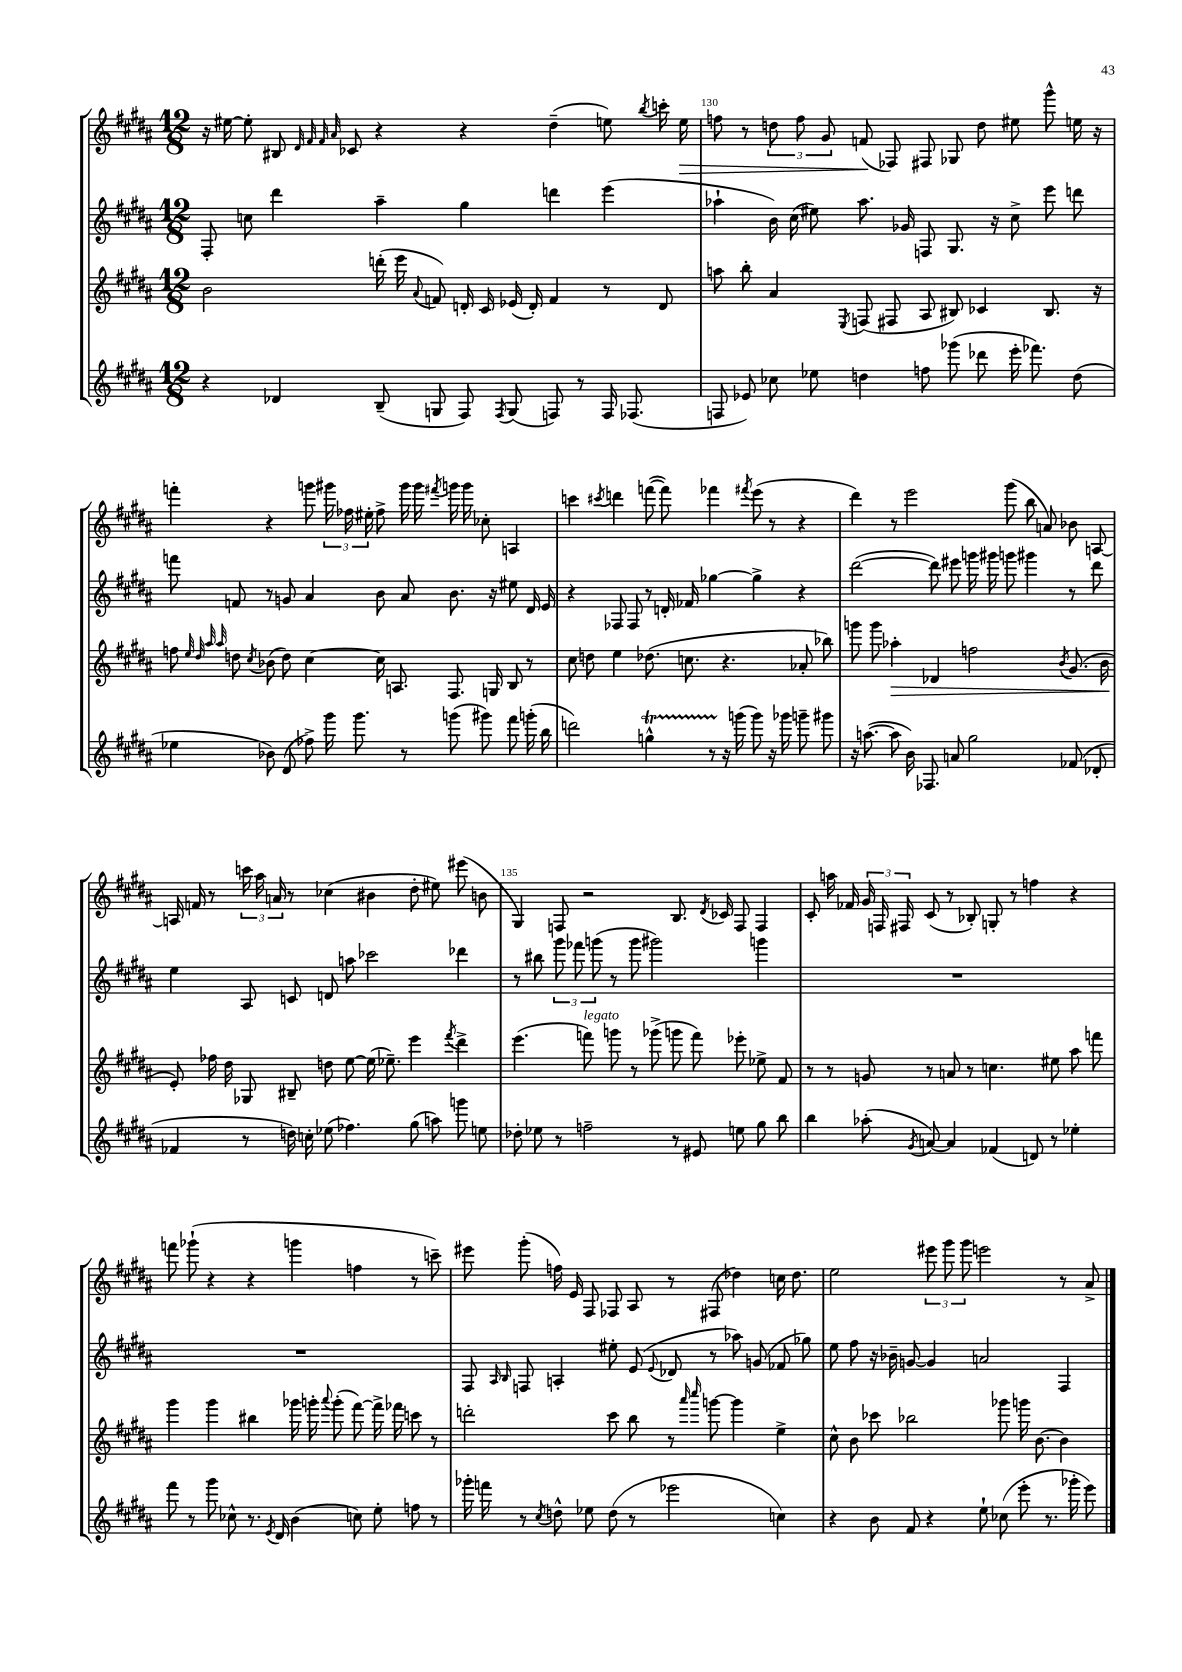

**kern	**kern	**dynam	**kern	**kern	**dynam
*part4	*part3	*part3	*part2	*part1	*part1
*staff4	*staff3	*staff3	*staff2	*staff1	*staff1
*clefG2	*clefG2	*	*clefG2	*clefG2	*
*k[f#c#g#d#a#]	*k[f#c#g#d#a#]	*	*k[f#c#g#d#a#]	*k[f#c#g#d#a#]	*
*M12/8	*M12/8	*	*M12/8	*M12/8	*
=129	=129	=129	=129	=129	=129
4r	2b\	.	8F#'/	16r	.
.	.	.	.	[16ee#X\	.
.	.	.	8ccn\	8ee#'\]	.
4d-X/	.	.	4ddd#\	8B#X/	.
.	.	.	.	32qqd#/	.
.	.	.	.	32qqf#/	.
.	.	.	.	32qqf#/	.
.	.	.	.	32qqa#/	.
.	.	.	.	8c-X/	.
(8B~/	(16dddn'\	.	4aa#~\	4r	.
.	16eee\	.	.	.	.
.	8qqa#/	.	.	.	.
8Gn/	8fn/)	.	.	.	.
8F#/)	16dn'/	.	4gg#\	4r	.
.	16c#/	.	.	.	.
8qF#/	.	.	.	.	.
(8G/	(16e-X/	.	.	.	.
.	16d'/)	.	.	.	.
8Fn/)	4f/	.	4dddn\	(4dd#~\	.
8r	.	.	.	.	.
16F/	8r	.	(4eee\	8een\)	.
(8.F-X/	.	.	.	.	.
.	.	.	.	8qbb/	.
.	8d/	.	.	16cccn'\	.
!	!	!	!	!	!LO:HP:b
.	.	.	.	16ee\	>
=130	=130	=130	=130	=130	=130
8Fn/	8aan\	.	4aa-X`\	8ffn\	.
8e-X/)	8bb'\	.	.	8r	.
8cc-X\	4a#/	.	16b\)	12ddn\	.
.	.	.	(16cc#\	.	.
.	.	.	.	12ff\	.
8ee-X\	.	.	8ee#X\)	.	.
.	.	.	.	12g#/	.
.	8qE/	.	.	.	.
4ddn\	(8Fn/	.	8.aa-\	(8fn/	.
.	8F#X/	.	.	8F-X/)	]
.	.	.	16g-X/	.	.
8ffn\	8A#/	.	8Fn/	8F#X/	.
(8ggg-X\	8B#X/)	.	8.G#/	8G-X/	.
8ddd-X\	4c-X/	.	.	8dd\	.
.	.	.	16r	.	.
16eee'\	.	.	8cc#^\	8ee#X\	.
8.fff-X\)	.	.	.	.	.
.	8.B#/	.	8eee\	8ggg#^^\	.
(8dd\	.	.	8dddn\	16een\	.
.	16r	.	.	16r	.
!!LO:LB:g=z
=131	=131	=131	=131	=131	=131
4ee-X\	8ffn\	.	8fffn\	4fffn'\	.
.	32qqee/	.	.	.	.
.	32qqdd#/	.	.	.	.
.	32qqaa#/	.	.	.	.
.	32qqaa#/	.	.	.	.
.	8ddn\	.	8fn/	.	.
.	8qcc#/	.	.	.	.
8b-X\)	(8b-X\	.	8r	4r	.
(8d#/	8dd\)	.	8gn/	.	.
8ff-X^\)	[4cc#\	.	4a#/	8gggn\	.
16ggg#\	.	.	.	24ggg#X\	.
.	.	.	.	24ff-X\	.
8.ggg#\	.	.	.	.	.
.	.	.	.	24ee#X'\	.
.	16cc#\]	.	8b\	8ff-^\	.
.	8.An/	.	.	.	.
8r	.	.	8a#/	16ggg#\	.
.	.	.	.	16ggg#\	.
.	.	.	.	8qfff#X/	.
(8gggn\	8.F#/	.	8.b\	16gggn\	.
.	.	.	.	16ggg\	.
8ggg#X\)	.	.	.	8cc-X'\	.
.	16Gn/	.	16r	.	.
8fff#\	8B/	.	8ee#X\	4An/	.
(16gggn'\	8r	.	16d#/	.	.
16bb\	.	.	16e/	.	.
=132	=132	=132	=132	=132	=132
2dddn\)	8cc#\	.	4r	4cccn\	.
.	8ddn\	.	.	.	.
.	.	.	.	8qccc#X/	.
.	4ee\	.	8F-X/	4dddn\	.
.	.	.	8F-/	.	.
4ggnT^^\	(8.dd-X\	.	8r	([8fffn\	.
.	.	.	16dn'/	8fff\])	.
.	8.ccn\	.	16f-X/	.	.
8r	.	.	[4gg-X\	4fff-X\	.
16r	4.r	.	.	.	.
(16gggn\	.	.	.	.	.
.	.	.	.	8qfff#X/	.
8ggg\)	.	.	4gg-^\]	(8eee\	.
16r	.	.	.	8r	.
16ggg-X\	.	.	.	.	.
8gggn~\	8a-X'/	.	4r	4r	.
8ggg#X\	8bb-X\)	.	.	.	.
=133	=133	=133	=133	=133	=133
16r	8gggn\	.	([2ddd#\	4ddd#\)	.
([8.aan\	.	.	.	.	.
.	8ggg\	.	.	.	.
!	!	!LO:HP:b	!	!	!
8aa\]	4aa-X'\	>	.	8r	.
16b\)	.	.	.	2eee\	.
8.F-X/	.	.	.	.	.
.	4d-X/	.	8ddd#\])	.	.
8an/	.	.	8eee#X\	.	.
2gg#\	2ffn\	.	16gggn\	.	.
.	.	.	16ggg#X\	.	.
.	.	.	8gggn\	(8ggg#\	.
.	.	.	4ggg#X\	8bb\	.
.	.	.	.	8an/)	.
.	8qb/	.	.	.	.
(8f-X/	(8.g#/	.	8r	8b-X\	.
8d-X'/	.	.	8ddd#\	[8An/	.
.	16b\	.	.	.	.
!!LO:LB:g=z
=134	=134	=134	=134	=134	=134
4f-X/	8e'/)	.	4ee\	16An/]	.
.	.	.	.	16fn/	.
.	16ff-X\	]	.	8r	.
.	16dd#\	.	.	.	.
8r	8G-X/	.	8A#/	24cccn\	.
.	.	.	.	24aa#\	.
.	.	.	.	24an/	.
16ddn\)	8B#X~/	.	8cn/	8r	.
16ccn'\	.	.	.	.	.
(8ee-X\	8ddn\	.	8dn/	(4cc-X\	.
4.ff-X\)	[8ee\	.	8aan\	.	.
.	(16ee\]	.	2ccc-X\	4b#X\	.
.	8.ee-X~\)	.	.	.	.
(8gg#\	4eee\	.	.	8dd#'\	.
8aan\)	.	.	.	8ee#X\)	.
.	8qfff#/	.	.	.	.
8gggn\	4ddd#^\	.	4ddd-X\	(8eee#X\	.
8een\	.	.	.	8bn\	.
=135	=135	=135	=135	=135	=135
8dd-X'\	(4.eee\	.	8r	4G#/)	.
8ee-X\	.	.	8bb#X\	.	.
8r	.	.	12ggg#\	8Fn/	.
.	.	.	12fff-X\	.	.
!	!LO:TX:a:i:t=legato	!	!	!	!
2ffn~\	8fffn\)	.	.	2r	.
.	.	.	(12gggn\	.	.
.	8gggn\	.	8r	.	.
.	8r	.	8ggg\	.	.
.	(8ggg-X^\	.	2ggg#X\)	.	.
8r	8gggn\	.	.	8.B/	.
8e#X/	8fff\)	.	.	.	.
.	.	.	.	8qd#/	.
.	.	.	.	16c-X/	.
8een\	8eee-X'\	.	.	8F/	.
8gg#\	8ee-X^\	.	4gggn\	4F/	.
8bb\	8f#/	.	.	.	.
=136	=136	=136	=136	=136	=136
4bb\	8r	.	1.r	8c#'/	.
.	8r	.	.	16aan\	.
.	.	.	.	16f-X/	.
(8aa-X'\	8gn/	.	.	24g#/	.
.	.	.	.	24Fn/	.
.	.	.	.	24F#X/	.
8qg#/	.	.	.	.	.
[8an/)	8r	.	.	(8c#/	.
4a/]	8an/	.	.	8r	.
.	8r	.	.	8B-X'/)	.
(4f-X/	4.ccn\	.	.	8Gn'/	.
.	.	.	.	8r	.
8dn/)	.	.	.	4ffn\	.
8r	8ee#X\	.	.	.	.
4ee-X'\	8aa#\	.	.	4r	.
.	8fffn\	.	.	.	.
!!LO:LB:g=z
=137	=137	=137	=137	=137	=137
8fff#\	4ggg#\	.	1.r	8fffn\	.
8r	.	.	.	(8ggg-X`\	.
8ggg#\	4ggg#\	.	.	4r	.
8cc-X^^\	.	.	.	.	.
8.r	4bb#X\	.	.	4r	.
8qe/	.	.	.	.	.
16d#/	.	.	.	.	.
(4b\	16ggg-X\	.	.	4gggn\	.
.	16gggn'\	.	.	.	.
.	8qqaaa#/	.	.	.	.
.	(8ggg'\	.	.	.	.
8ccn\)	[8fff#\)	.	.	4ffn\	.
8ee'\	16fff#^\]	.	.	.	.
.	16fff-X\	.	.	.	.
8ffn\	8cccn\	.	.	8r	.
8r	8r	.	.	8cccn~\)	.
=138	=138	=138	=138	=138	=138
16ggg-X'\	2dddn'\	.	8F#/	8eee#X\	.
16fffn\	.	.	.	.	.
.	.	.	16qqA#/	.	.
.	.	.	16qqB/	.	.
8r	.	.	8Fn/	(8ggg#'\	.
8qcc#/	.	.	.	.	.
8ddn^^\	.	.	4An'/	16ffn\)	.
.	.	.	.	16e/	.
8ee-X\	.	.	.	8F#/	.
(8dd\	8ccc#\	.	8ee#X'\	8F-X/	.
8r	8bb\	.	(8e/	8A#/	.
.	.	.	8qqe/	.	.
2eee-X\	8r	.	8d-X/	8r	.
.	16qqaaa#/	.	.	.	.
.	16qqcccc#/	.	.	.	.
.	[8gggn\	.	8r	(8F#X/	.
.	4ggg\]	.	8aa-X\)	4dd-X\)	.
.	.	.	(8gn/	.	.
4ccn\)	4ee^\	.	8f-X/	16ccn\	.
.	.	.	.	8.dd-\	.
.	.	.	8gg-X\)	.	.
=139	=139	=139	=139	=139	=139
4r	8cc#^^\	.	8ee\	2ee\	.
.	8b\	.	8ff#\	.	.
8b\	8ccc-X\	.	16r	.	.
.	.	.	16b-X~\	.	.
8f#/	2bb-X\	.	[8gn/	.	.
4r	.	.	4g/]	12eee#X\	.
.	.	.	.	12ggg#\	.
.	.	.	.	12ggg#\	.
8ee`\	.	.	2an/	2eeen\	.
(8cc-X\	8ggg-X\	.	.	.	.
8eee'\	16gggn\	.	.	.	.
.	[8.b\	.	.	.	.
8.r	.	.	.	.	.
.	4b\]	.	4F#/	8r	.
16ggg-X'\	.	.	.	.	.
8eee\)	.	.	.	8a#^/	.
==	==	==	==	==	==
*-	*-	*-	*-	*-	*-
